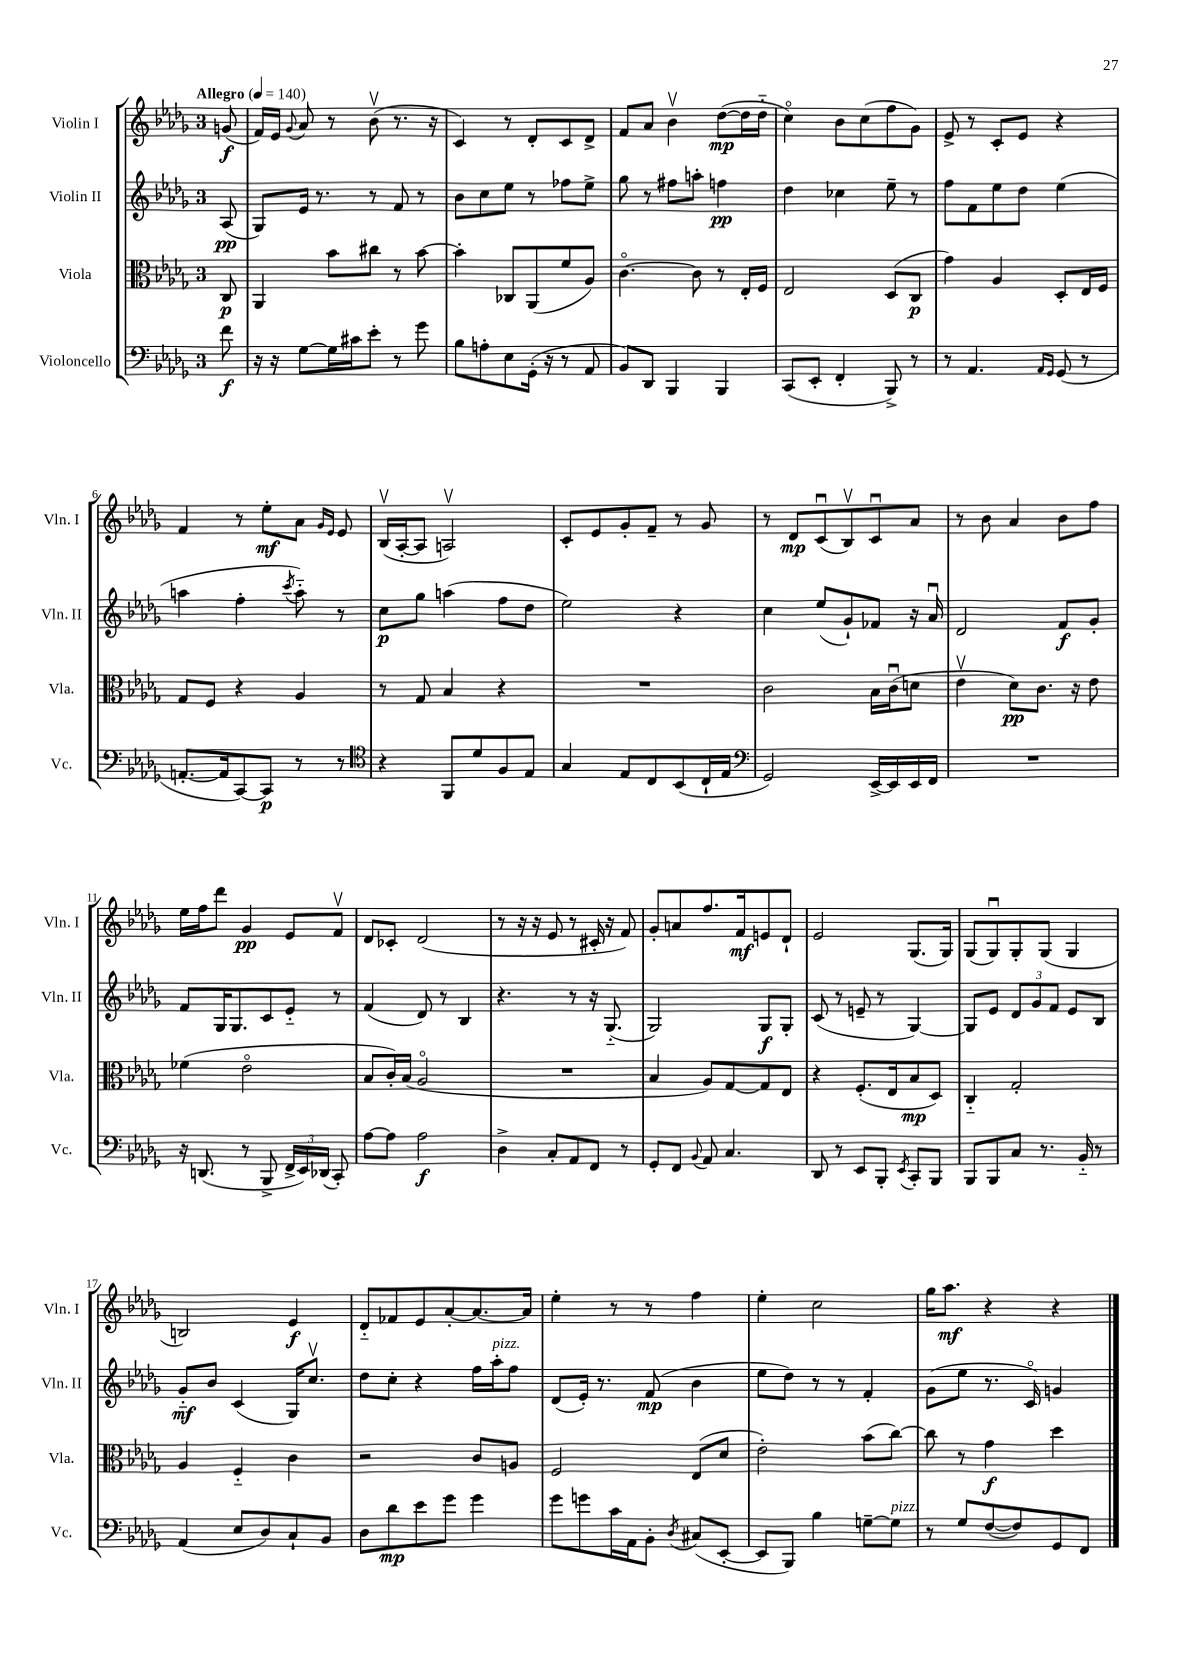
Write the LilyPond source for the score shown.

<<
\new StaffGroup <<
\new Staff = "s0" \with { instrumentName = "Violin I" shortInstrumentName = "Vln. I" } {
    \clef treble \key des \major \once \override Staff.TimeSignature.style = #'single-digit \time 3/4 \partial 8 \tempo "Allegro" 4 = 140
    \autoBeamOff g'8\f( |
    f'16[) ees'16] \appoggiatura { ges'8 } aes'8 r8 bes'8\upbow( r8. r16 |
    c'4) r8 des'8[-. c'8 des'8]-> |
    f'8[ aes'8] bes'4\upbow des''8[~\mp( des''16 des''16]-_ |
    c''4\flageolet) bes'8[ c''8( f''8 ges'8]) |
    ees'8-> r8 c'8[-. ees'8] r4 |
    f'4 r8 ees''8[-.\mf aes'8] \grace { ges'16[ ees'16] } ees'8 |
    bes16[\upbow( aes16~-. aes8] a2\upbow) |
    c'8[-. ees'8 ges'8-. f'8]-- r8 ges'8 |
    r8 des'8[\mp c'8\downbow( bes8\upbow) c'8\downbow aes'8] |
    r8 bes'8 aes'4 bes'8[ f''8] |
    ees''16[ f''16 des'''8] ges'4\pp ees'8[ f'8]\upbow |
    des'8[ ces'8]-. des'2( |
    r8 r16 r16 ees'8 r8 cis'16-. r16 f'8) |
    ges'8[-. a'8 f''8. f'16\mf e'8 des'8]-! |
    ees'2 ges8.[( ges16]) |
    ges8[( ges8\downbow) ges8-. ges8]( ges4 |
    b2) ees'4\f |
    des'8[-_ fes'8 ees'8 aes'8~-. aes'8.~ aes'16] |
    ees''4-. r8 r8 f''4 |
    ees''4-. c''2 |
    ges''16[ aes''8.]\mf r4 r4 \bar "|." |
}
\new Staff = "s1" \with { instrumentName = "Violin II" shortInstrumentName = "Vln. II" } {
    \clef treble \key des \major \once \override Staff.TimeSignature.style = #'single-digit \time 3/4 \partial 8
    \autoBeamOff aes8\pp( |
    ges8[) ees'16] r8. r8 f'8 r8 |
    bes'8[ c''8 ees''8] r8 fes''8[ ees''8]-> |
    ges''8 r8 fis''8[ a''8]-. f''4\pp |
    des''4 ces''4 ees''8-- r8 |
    f''8[ f'8 ees''8 des''8] ees''4( |
    a''4 f''4-. \acciaccatura { c'''8 } a''8-_) r8 |
    c''8[\p ges''8] a''4( f''8[ des''8] |
    ees''2) r4 |
    c''4 ees''8[( ges'8-!) fes'8] r16 aes'16\downbow |
    des'2 f'8[\f ges'8]-. |
    f'8[ ges16 ges8. c'8 ees'8]-_ r8 |
    f'4( des'8) r8 bes4 |
    r4. r8 r16 ges8.-_( |
    ges2) ges8[\f ges8]-. |
    c'8( r8 e'8-- r8 ges4~) |
    ges8[ ees'8] \tuplet 3/2 { des'8[ ges'8 f'8] } ees'8[ bes8] |
    ges'8[-_\mf bes'8] c'4( ges16[) c''8.]\upbow |
    des''8[ c''8]-. r4 f''16[ aes''16-.^\markup { \italic "pizz." } f''8] |
    des'8[( ees'16]-.) r8. f'8\mp( bes'4 |
    ees''8[ des''8]) r8 r8 f'4-. |
    ges'8[( ees''8] r8. c'16\flageolet) g'4 \bar "|." |
}
\new Staff = "s2" \with { instrumentName = "Viola" shortInstrumentName = "Vla." } {
    \clef alto \key des \major \once \override Staff.TimeSignature.style = #'single-digit \time 3/4 \partial 8
    \autoBeamOff c8\p |
    aes,4 bes'8[ cis''8] r8 bes'8~ |
    bes'4-. ces8[ aes,8( f'8 aes8]) |
    c'4.~\flageolet c'8 r8 ees16[-. f16] |
    ees2 des8[( c8]\p |
    ges'4) aes4 des8[-. ees16 f16] |
    ges8[ f8] r4 aes4 |
    r8 ges8 bes4 r4 |
    R2. |
    c'2 bes16[ c'16\downbow( d'8] |
    ees'4\upbow des'8[\pp) c'8.] r16 ees'8 |
    fes'4( ees'2\flageolet |
    bes8[ c'16-.) bes16]( aes2\flageolet |
    R2. |
    bes4 aes8[) ges8~ ges8 ees8] |
    r4 f8.[-.( ees16 bes8\mp des8]) |
    c4-_ ges2-. |
    aes4 f4-_ c'4 |
    r2 c'8[ a8] |
    f2 ees8[( des'8] |
    ees'2-.) bes'8[( c''8]~) |
    c''8 r8 ges'4\f des''4 \bar "|." |
}
\new Staff = "s3" \with { instrumentName = "Violoncello" shortInstrumentName = "Vc." } {
    \clef bass \key des \major \once \override Staff.TimeSignature.style = #'single-digit \time 3/4 \partial 8
    \autoBeamOff f'8\f |
    r16 r16 ges8[~ ges16 cis'16 ees'8]-. r8 ges'8 |
    bes8[ a8-. ees8 ges,16]-.( r16 r8 aes,8 |
    bes,8[) des,8] bes,,4 bes,,4 |
    c,8[( ees,8]-. f,4-. bes,,8->) r8 |
    r8 aes,4. \grace { aes,16[ ges,16] } ges,8( r8 |
    a,8.[~-. a,16 c,8~) c,8]\p r8 r8 |
    \clef tenor r4 f,8[ des'8 f8 ees8] |
    ges4 ees8[ c8 bes,8( c16-! ees16] |
    \clef bass ges,2) ees,16[~-> ees,16 ees,16 f,16] |
    R2. |
    r16 d,8.( r8 bes,,8-> \tuplet 3/2 { f,16[-> ees,16) des,16]( } c,8-.) |
    aes8[~ aes8] aes2\f |
    des4-> c8[-. aes,8 f,8] r8 |
    ges,8[-. f,8] \appoggiatura { bes,8 } aes,8 c4. |
    des,8 r8 ees,8[ bes,,8]-. \acciaccatura { ees,8 } c,8[-. bes,,8] |
    bes,,8[ bes,,8 c8] r8. bes,16-_ r8 |
    aes,4( ees8[ des8) c8-! bes,8] |
    des8[ des'8\mp ees'8 ges'8] ges'4 |
    ges'8[ g'8 c'16 aes,16 bes,8]-. \acciaccatura { des8 } cis8[( ees,8]~-. |
    ees,8[ bes,,8]) bes4 g8[~-- g8]^\markup { \italic "pizz." } |
    r8 ges8[ f8~( f8) ges,8 f,8] \bar "|." |
}
>>
>>
